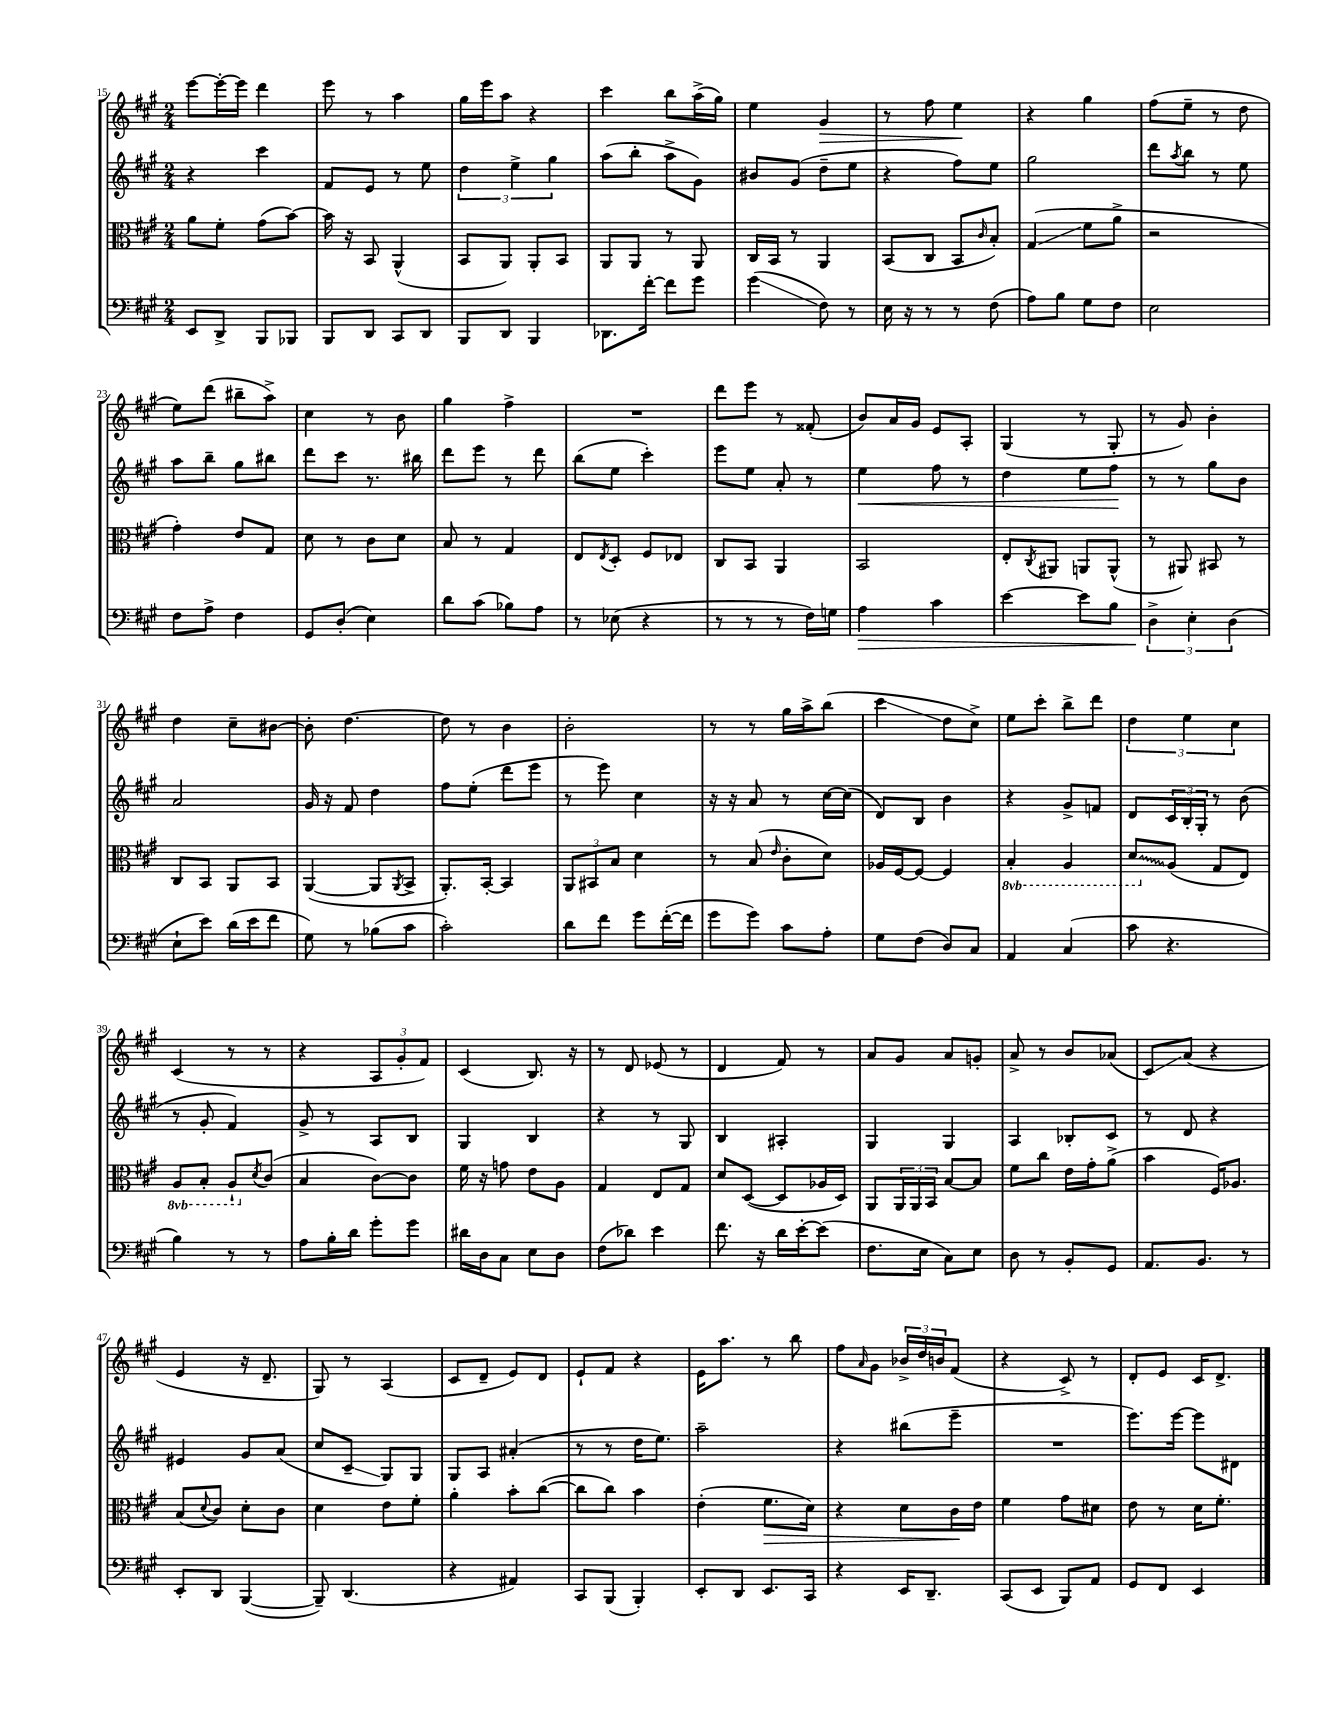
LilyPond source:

<<
\new StaffGroup <<
\new Staff = "s0" {
    \clef treble \key a \major \numericTimeSignature \time 2/4
    e'''8~ e'''16~-. e'''16 d'''4 |
    e'''8 r8 a''4 |
    gis''16 e'''16 a''8 r4 |
    cis'''4 b''8 a''16->( gis''16) |
    e''4 gis'4\> |
    r8 fis''8 e''4\! |
    r4 gis''4 |
    fis''8( e''8-- r8 d''8 |
    e''8) d'''8( bis''8-- a''8->) |
    cis''4 r8 b'8 |
    gis''4 fis''4-> |
    R2 |
    d'''8 e'''8 r8 fisis'8-.( |
    b'8) a'16 gis'16 e'8 a8-. |
    gis4( r8 gis8-. |
    r8 gis'8) b'4-. |
    d''4 cis''8-- bis'8~ |
    bis'8-. d''4.~ |
    d''8 r8 b'4 |
    b'2-. |
    r8 r8 gis''16 a''16-> b''8( |
    cis'''4\glissando d''8 cis''8->) |
    e''8 cis'''8-. b''8-> d'''8 |
    \tuplet 3/2 { d''4 e''4 cis''4 } |
    cis'4( r8 r8 |
    r4 \tuplet 3/2 { a8 gis'8-. fis'8) } |
    cis'4( b8.) r16 |
    r8 d'8 ees'8( r8 |
    d'4 fis'8) r8 |
    a'8 gis'8 a'8 g'8-. |
    a'8-> r8 b'8 aes'8( |
    cis'8\glissando) a'8( r4 |
    e'4 r16 d'8.-- |
    gis8) r8 a4( |
    cis'8 d'8-- e'8) d'8 |
    e'8-! fis'8 r4 |
    e'16 a''8. r8 b''8 |
    fis''8 \grace { a'16 } gis'8 \tuplet 3/2 { bes'16-> d''16 b'16 } fis'8( |
    r4 cis'8->) r8 |
    d'8-. e'8 cis'16 d'8.-> \bar "|." |
}
\new Staff = "s1" {
    \clef treble \key a \major \numericTimeSignature \time 2/4
    r4 cis'''4 |
    fis'8 e'8 r8 e''8 |
    \tuplet 3/2 { d''4 e''4-> gis''4 } |
    a''8( b''8-. a''8-> gis'8) |
    bis'8 gis'8( d''8-- e''8 |
    r4 fis''8) e''8 |
    gis''2 |
    d'''8 \acciaccatura { a''8 } b''8 r8 e''8 |
    a''8 b''8-- gis''8 bis''8 |
    d'''8 cis'''8 r8. bis''16 |
    d'''8 e'''8 r8 d'''8 |
    b''8( e''8 cis'''4-.) |
    e'''8 e''8 a'8-. r8 |
    e''4\< fis''8 r8 |
    d''4 e''8 fis''8\! |
    r8 r8 gis''8 b'8 |
    a'2 |
    gis'16 r16 fis'8 d''4 |
    fis''8 e''8-.( d'''8 e'''8 |
    r8 e'''8) cis''4 |
    r16 r16 a'8 r8 cis''16~ cis''16( |
    d'8) b8 b'4 |
    r4 gis'8-> f'8 |
    d'8 \tuplet 3/2 { cis'16 b16-. gis16-. } r8 b'8( |
    r8 gis'8-. fis'4) |
    gis'8-> r8 a8 b8 |
    gis4 b4 |
    r4 r8 gis8 |
    b4 ais4-. |
    gis4 gis4 |
    a4 bes8-. cis'8 |
    r8 d'8 r4 |
    eis'4 gis'8 a'8( |
    cis''8 cis'8--\glissando gis8) gis8 |
    gis8 a8 ais'4-.( |
    r8 r8 d''16 e''8.) |
    a''2-- |
    r4 bis''8( e'''8-- |
    R2 |
    e'''8.) e'''16~ e'''8 dis'8 \bar "|." |
}
\new Staff = "s2" {
    \clef alto \key a \major \numericTimeSignature \time 2/4 \set Staff.ottavationMarkups = #ottavation-simple-ordinals
    a'8 fis'8-. gis'8( b'8~) |
    b'16 r16 b,8 a,4-^( |
    b,8 a,8) a,8-. b,8 |
    a,8 a,8 r8 a,8 |
    cis16 b,16 r8 a,4 |
    b,8( cis8 b,8 \grace { cis'16 } b8-.) |
    gis4\glissando( fis'8 a'8-> |
    r2 |
    gis'4-.) e'8 gis8 |
    d'8 r8 cis'8 d'8 |
    b8 r8 gis4 |
    e8 \acciaccatura { e8 } d8-. fis8 ees8 |
    cis8 b,8 a,4 |
    b,2 |
    e8-. \acciaccatura { cis8 } ais,8 a,8 a,8-^( |
    r8 ais,8) bis,8 r8 |
    cis8 b,8 a,8 b,8 |
    a,4~( a,8 \acciaccatura { a,8 } b,8-> |
    a,8.-.) b,16~-. b,4 |
    \tuplet 3/2 { a,8 bis,8 b8 } d'4 |
    r8 b8( \grace { e'16 } cis'8-. d'8) |
    aes16 fis16~ fis8~ fis4 |
    \ottava #-1 b,4-. a,4 |
    \once \override Glissando.style = #'zigzag d8\glissando \ottava #0 a8( gis8 e8) |
    \ottava #-1 a,8 b,8-. a,8-! \ottava #0 \acciaccatura { d'8 } cis'8( |
    b4 cis'8~) cis'8 |
    fis'16 r16 g'8 e'8 a8 |
    gis4 e8 gis8 |
    d'8 d8~( d8 aes16 d16) |
    a,8 \tuplet 3/2 { a,16 a,16 b,16 } b8~ b8 |
    fis'8 cis''8 e'16 gis'16-. a'8->( |
    b'4 fis16) aes8. |
    b8( \appoggiatura { d'8 } cis'8) d'8-. cis'8 |
    d'4 e'8 fis'8-. |
    a'4-. b'8-. cis''8~( |
    cis''8 cis''8) b'4 |
    e'4-.( fis'8.\> d'16) |
    r4 d'8 cis'16\! e'16 |
    fis'4 gis'8 dis'8 |
    e'8 r8 d'16 fis'8.-. \bar "|." |
}
\new Staff = "s3" {
    \clef bass \key a \major \numericTimeSignature \time 2/4
    e,8 d,8-> b,,8 bes,,8 |
    b,,8 d,8 cis,8 d,8 |
    b,,8 d,8 b,,4 |
    des,8. fis'16~-. fis'8 gis'8 |
    gis'4\glissando( fis8) r8 |
    e16 r16 r8 r8 fis8( |
    a8) b8 gis8 fis8 |
    e2 |
    fis8 a8-> fis4 |
    gis,8 d8-.( e4) |
    d'8 cis'8( bes8) a8 |
    r8 ees8( r4 |
    r8 r8 r8 fis16) g16 |
    a4\> cis'4 |
    e'4~ e'8 b8 |
    \tuplet 3/2 { d4->\! e4-. d4( } |
    e8-! e'8) d'16( e'16 fis'8 |
    gis8) r8 bes8( cis'8 |
    cis'2-.) |
    d'8 fis'8 gis'8 fis'16~-.( fis'16 |
    gis'8 gis'8) cis'8 a8-. |
    gis8 fis8( d8) cis8 |
    a,4 cis4( |
    cis'8 r4. |
    b4) r8 r8 |
    a8 b16-. d'16 gis'8-. gis'8 |
    dis'16 d16 cis8 e8 d8 |
    fis8( des'8) e'4 |
    fis'8. r16 d'16 e'16~-. e'8( |
    fis8. e16 cis8) e8 |
    d8 r8 b,8-. gis,8 |
    a,8. b,8. r8 |
    e,8-. d,8 b,,4~( |
    b,,8--) d,4.( |
    r4 ais,4) |
    cis,8 b,,8( b,,4-.) |
    e,8-. d,8 e,8. cis,16 |
    r4 e,16 d,8.-- |
    cis,8( e,8 b,,8) a,8 |
    gis,8 fis,8 e,4 \bar "|." |
}
>>
>>
\layout { \context { \Score currentBarNumber = #15 } }
